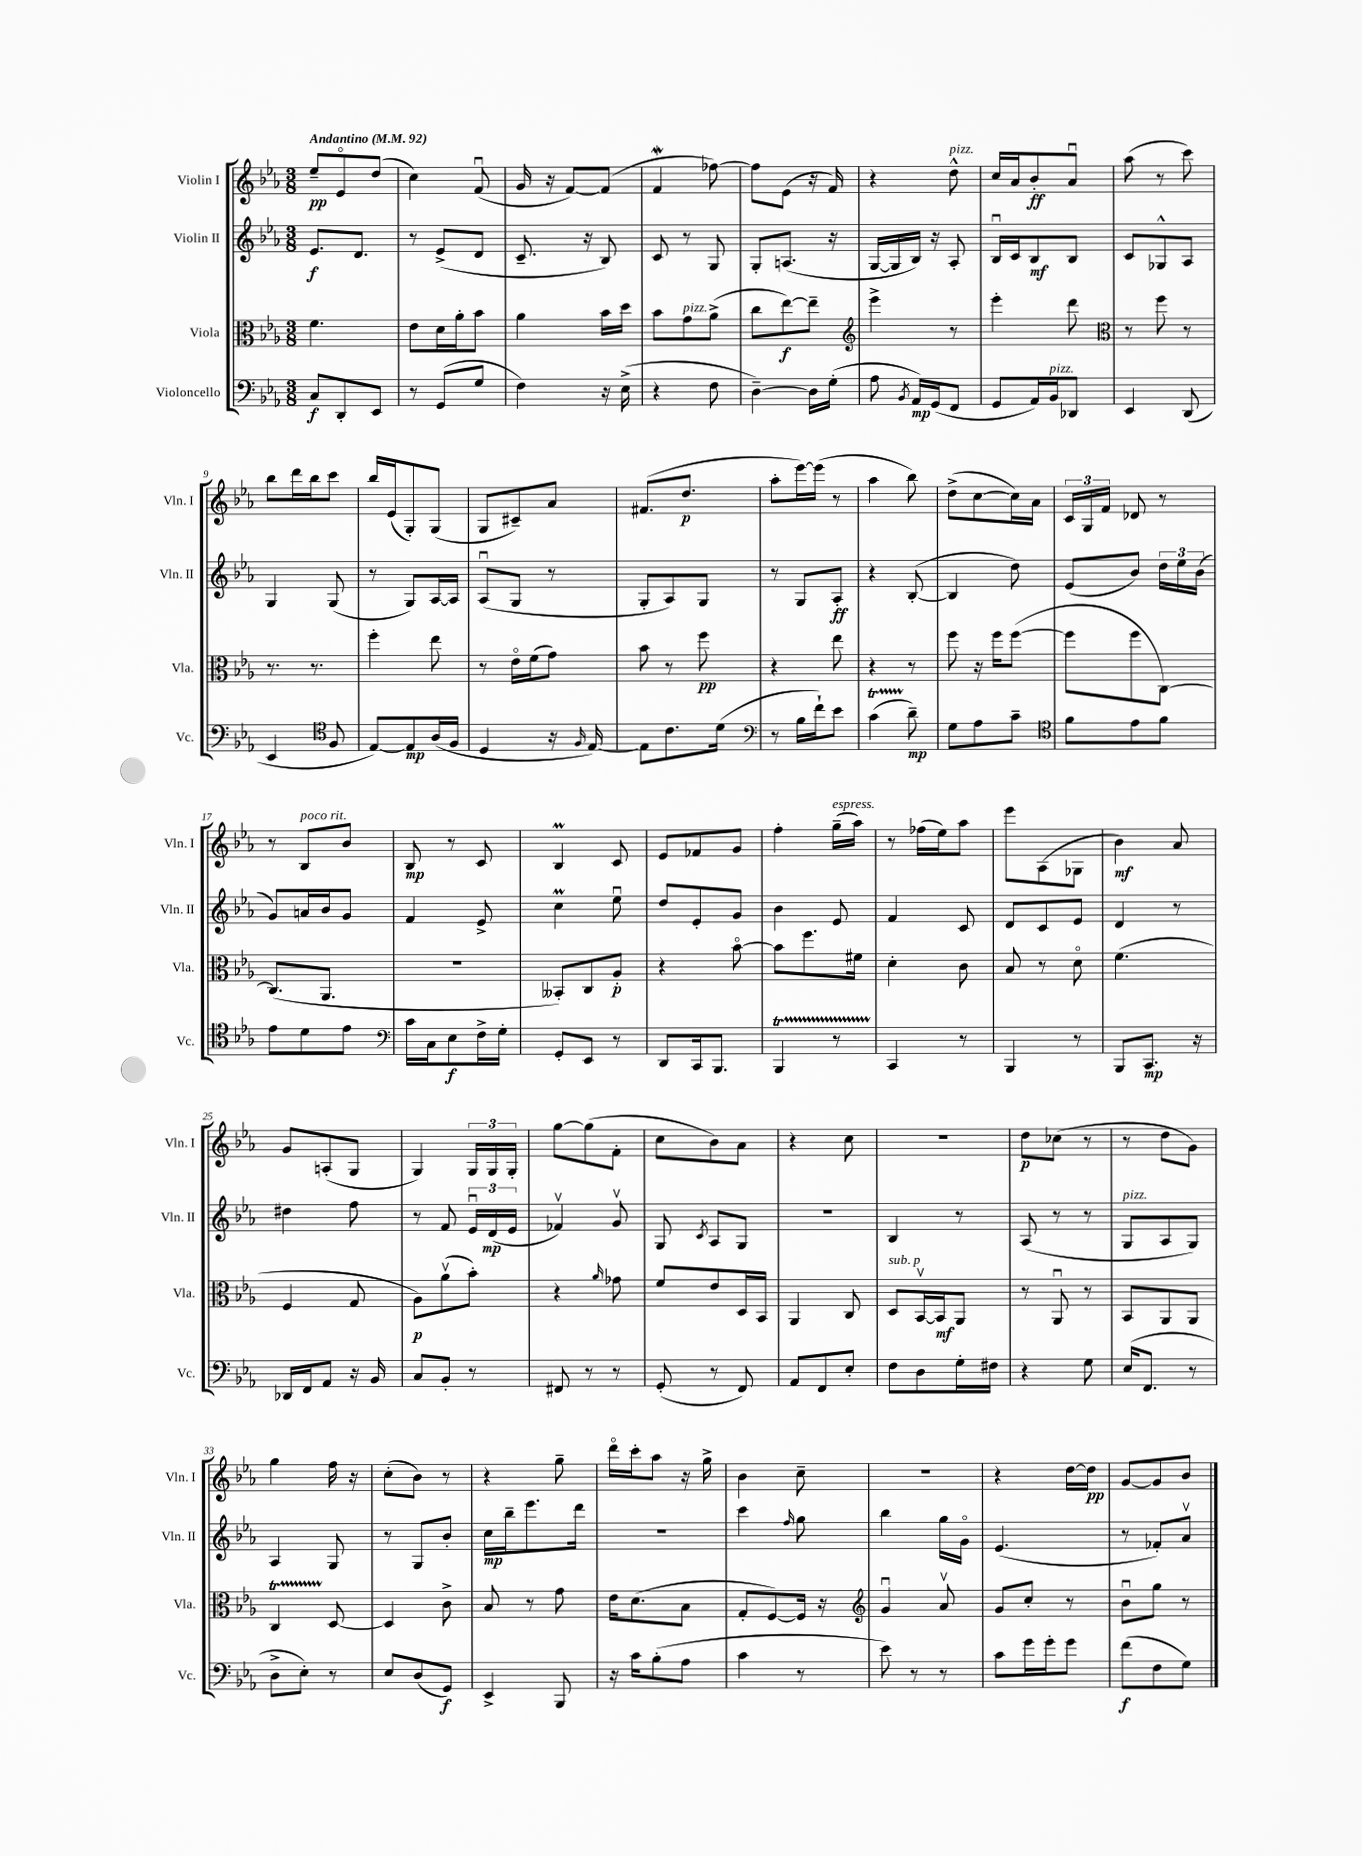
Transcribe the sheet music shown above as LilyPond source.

<<
\new StaffGroup <<
\new Staff = "s0" \with { instrumentName = "Violin I" shortInstrumentName = "Vln. I" } {
    \clef treble \key ees \major \numericTimeSignature \time 3/8 \tempo "Andantino" 4 = 92
    \autoBeamOff ees''8[--\pp ees'8\flageolet d''8]( |
    c''4) f'8\downbow( |
    g'16 r16 f'8[~) f'8]( |
    f'4\mordent fes''8~) |
    fes''8[ ees'8]( r16 f'16) |
    r4 d''8-^^\markup { \italic "pizz." } |
    c''16[ aes'16 bes'8-.\ff aes'8]\downbow |
    aes''8( r8 c'''8) |
    bes''8[ d'''16 bes''16 c'''8] |
    bes''16[ ees'16( g8-.) g8]( |
    g8[ cis'8--) aes'8] |
    fis'8.[( d''8.]\p |
    aes''8[-. ees'''16~) ees'''16]( r8 |
    aes''4 bes''8) |
    d''8[->( c''8~ c''16) aes'16] |
    \tuplet 3/2 { c'16[ g16 f'16] } des'8 r8 |
    r8 bes8[^\markup { \italic "poco rit." } bes'8] |
    bes8\mp r8 c'8 |
    bes4\prall c'8 |
    ees'8[ fes'8 g'8] |
    f''4-. g''16[--^\markup { \italic "espress." }( aes''16]) |
    r8 fes''16[( ees''16) aes''8] |
    ees'''8[ aes8( ges8] |
    bes'4\mf) aes'8 |
    g'8[ a8-.( g8] |
    g4) \tuplet 3/2 { g16[ g16 g16]-. } |
    g''8[~ g''8( f'8]-. |
    c''8[ bes'8) aes'8] |
    r4 c''8 |
    R4. |
    d''8[\p ces''8]( r8 |
    r8 d''8[ g'8]) |
    g''4 f''16 r16 |
    c''8[-.( bes'8]) r8 |
    r4 g''8-- |
    d'''16[\flageolet c'''16-. aes''8] r16 g''16-> |
    bes'4 c''8-- |
    r4. |
    r4 d''16[~ d''16]\pp |
    g'8[~ g'8 bes'8] \bar "|." |
}
\new Staff = "s1" \with { instrumentName = "Violin II" shortInstrumentName = "Vln. II" } {
    \clef treble \key ees \major \numericTimeSignature \time 3/8
    \autoBeamOff ees'8.[\f d'8.] |
    r8 ees'8[->( d'8] |
    c'8.-- r16 bes8) |
    c'8 r8 g8 |
    g8[-. a8.]( r16 |
    g16[~ g16 bes16]) r16 aes8-. |
    bes16[\downbow c'16 bes8\mf bes8] |
    c'8[ ges8-^ aes8] |
    g4 g8( |
    r8 g8[) aes16~ aes16] |
    aes8[\downbow( g8] r8 |
    g8[-. aes8) g8] |
    r8 g8[ aes8]-.\ff |
    r4 bes8~-.( |
    bes4 d''8) |
    ees'8[( bes'8]) \tuplet 3/2 { d''16[ ees''16 bes'16]( } |
    g'8[) a'16 bes'16 g'8] |
    f'4 ees'8-> |
    c''4\prall ees''8\downbow |
    d''8[ ees'8-. g'8] |
    bes'4 ees'8 |
    f'4 c'8 |
    d'8[ c'8 ees'8] |
    d'4 r8 |
    dis''4 f''8 |
    r8 f'8 \tuplet 3/2 { ees'16[\downbow d'16\mp( ees'16] } |
    fes'4\upbow) g'8\upbow |
    g8 \acciaccatura { c'8 } aes8[ g8] |
    R4. |
    bes4 r8 |
    aes8( r8 r8 |
    g8[^\markup { \italic "pizz." } aes8 g8]) |
    aes4 g8 |
    r8 g8[ bes'8]-. |
    c''16[\mp bes''16-- ees'''8. d'''16] |
    R4. |
    c'''4 \grace { f''16 } g''8 |
    bes''4 g''16[ g'16]\flageolet |
    ees'4.( |
    r8 fes'8[-.) aes'8]\upbow \bar "|." |
}
\new Staff = "s2" \with { instrumentName = "Viola" shortInstrumentName = "Vla." } {
    \clef alto \key ees \major \numericTimeSignature \time 3/8
    \autoBeamOff f'4. |
    ees'8[ d'16 aes'16-. bes'8] |
    aes'4 bes'16[ d''16] |
    bes'8[ g'8^\markup { \italic "pizz." } aes'8]->( |
    c''8[ ees''8~\f) ees''8]-- |
    \clef treble ees'''4-> r8 |
    ees'''4-. d'''8 |
    \clef alto r8 f''8 r8 |
    r8. r8. |
    f''4-. ees''8 |
    r8 ees'16[\flageolet f'16( g'8]) |
    bes'8 r8 f''8\pp |
    r4 ees''8 |
    r4 r8 |
    f''8 r16 f''16[ f''8]~( |
    f''8[ f''8 c8]~) |
    c8.[( aes,8.] |
    R4. |
    beses,8[-.) c8 aes8]-.\p |
    r4 bes'8~\flageolet |
    bes'8[ f''8. fis'16] |
    d'4-. c'8 |
    bes8 r8 d'8\flageolet |
    f'4.( |
    f4 g8 |
    aes8[\p) aes'8\upbow( bes'8]-.) |
    r4 \grace { aes'16 } ges'8 |
    f'8[ ees'8 d16 bes,16] |
    aes,4 c8 |
    d8[^\markup { \italic "sub. p" } bes,16~\upbow bes,16\mf aes,8] |
    r8 aes,8\downbow r8 |
    bes,8[ aes,8 aes,8] |
    c4\startTrillSpan d8~\stopTrillSpan |
    d4 c'8-> |
    bes8 r8 g'8 |
    ees'16[ d'8.( bes8] |
    g8[-. f8~) f16] r16 |
    \clef treble g'4\downbow aes'8\upbow |
    g'8[ c''8]-. r8 |
    bes'8[\downbow g''8] r8 \bar "|." |
}
\new Staff = "s3" \with { instrumentName = "Violoncello" shortInstrumentName = "Vc." } {
    \clef bass \key ees \major \numericTimeSignature \time 3/8
    \autoBeamOff c8[\f d,8-. ees,8] |
    r8 g,8[( g8] |
    f4) r16 ees16->( |
    r4 f8 |
    d4~--) d16[ g16]-.( |
    aes8 \acciaccatura { bes,8 } aes,16[\mp) g,16( f,8] |
    g,8[ aes,16) bes,16^\markup { \italic "pizz." } des,8] |
    ees,4 d,8( |
    ees,4 \clef tenor f8 |
    ees8[~) ees8\mp aes16( f16] |
    d4 r16 \grace { f16 } ees16~) |
    ees8[ c'8. d'16]( |
    \clef bass r8 bes16[ f'16-!) ees'8] |
    c'4\startTrillSpan( d'8--\stopTrillSpan\mp) |
    g8[ aes8 c'8]-- |
    \clef tenor f'8[ ees'8 f'8] |
    ees'8[ d'8 ees'8] |
    \clef bass c'16[ c16 ees8\f f16-> g16]-. |
    g,8[-. ees,8] r8 |
    d,8[ c,16 bes,,8.] |
    bes,,4\startTrillSpan r8 |
    c,4\stopTrillSpan r8 |
    bes,,4 r8 |
    bes,,8[ c,8.]\mp r16 |
    des,16[ f,16 aes,8] r16 bes,16 |
    c8[ bes,8]-. r8 |
    fis,8 r8 r8 |
    g,8-.( r8 f,8) |
    aes,8[ f,8 ees8]-. |
    f8[ d8 g16-. fis16] |
    r4 g8 |
    ees16[( f,8.] r8 |
    d8[-> ees8]-.) r8 |
    ees8[ d8( g,8]\f) |
    ees,4-> bes,,8 |
    r16 c'16[ bes8-.( aes8] |
    c'4 r8 |
    ees'8) r8 r8 |
    c'8[ g'16 g'16-. g'8] |
    f'8[\f( f8 g8]) \bar "|." |
}
>>
>>
